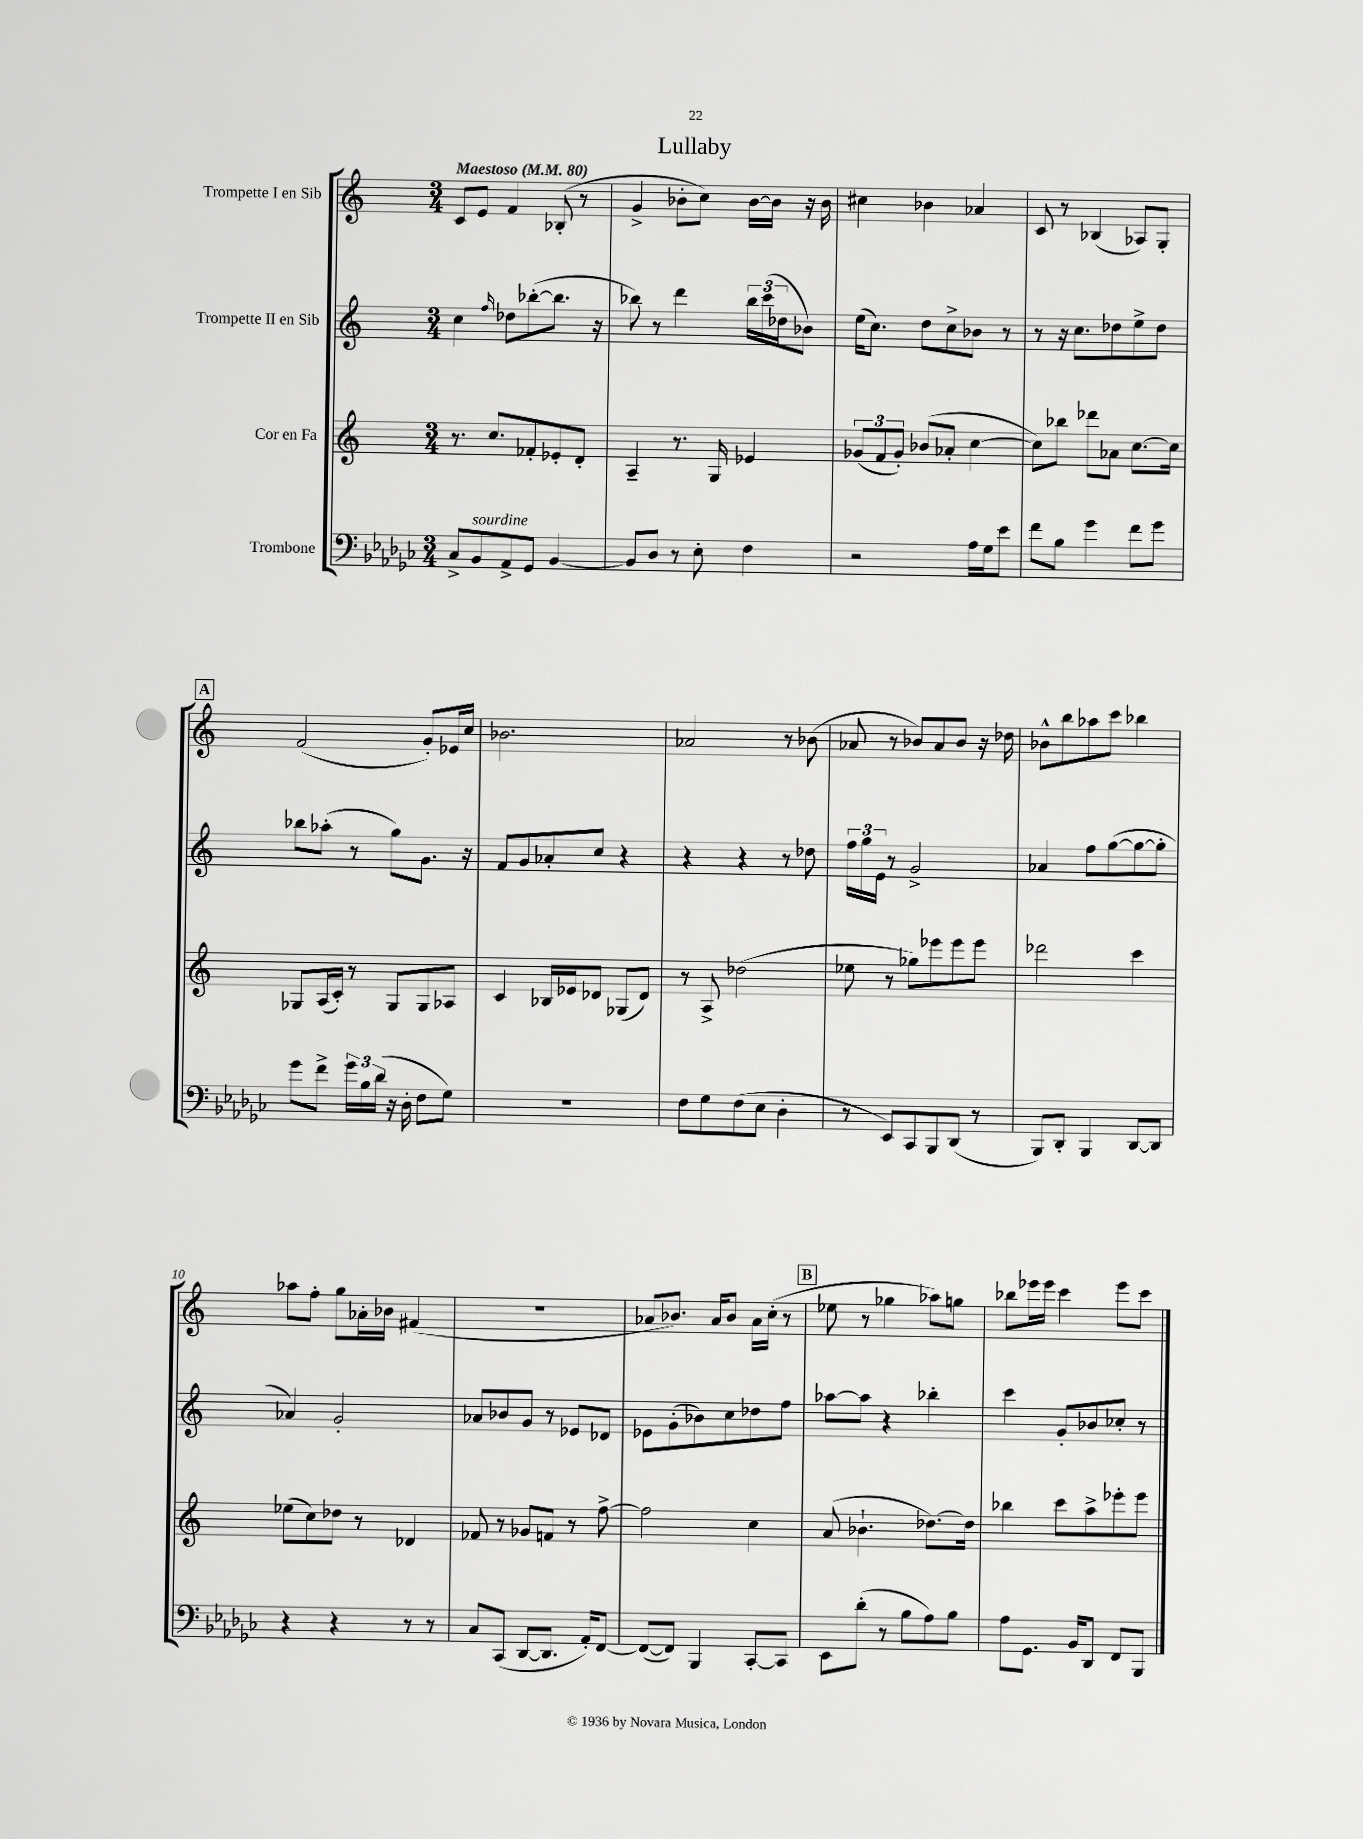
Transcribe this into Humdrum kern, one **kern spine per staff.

**kern	**kern	**kern	**kern
*part4	*part3	*part2	*part1
*staff4	*staff3	*staff2	*staff1
*I"Trombone	*I"Cor en Fa	*I"Trompette II en Sib	*I"Trompette I en Sib
*clefF4	*clefG2	*clefG2	*clefG2
*k[b-e-a-d-g-c-]	*k[]	*k[]	*k[]
*M3/4	*M3/4	*M3/4	*M3/4
*MM80	*MM80	*MM80	*MM80
=1	=1	=1	=1
!	!	!	!LO:TX:a:B:t=Maestoso
8C-^/L	8.r	4cc\	8c/L
!LO:TX:a:i:t=sourdine	!	!	!
8BB-/	.	.	8e/J
.	8.cc/L	.	.
.	.	16qqff/	.
8AA-^/	.	8dd-X\L	4f/
8GG-/J	8f-X'/	([8bb-X'\	.
[4BB-/	8e-X'/	8.bb-\J]	(8B-X'/
.	8d'/J	.	8r
.	.	16r	.
=2	=2	=2	=2
8BB-/L]	4A~/	8bb-X\)	4g^/
8D-/J	.	8r	.
8r	8.r	4ddd\	8b-X'\L
8E-'\	.	.	8cc\J)
.	16G/	.	.
4F\	4e-X/	24bb-\LL	[16b-\LL
.	.	(24ccc\	.
.	.	.	16b-\JJ]
.	.	24dd-X\J	.
.	.	8b-X\J)	16r
.	.	.	16b-\
=3	=3	=3	=3
2r	(12g-X/L	(16ee\KL	4cc#X\
.	.	8.cc\J)	.
.	12f/	.	.
.	12g-'/J)	.	.
.	(8b-X/L	8dd\L	4b-X\
.	8a-X'/J	8cc^\	.
16A-\LL	[4cc\	8b-X\J	4a-X/
16G-\J	.	.	.
8e-\J	.	8r	.
=4	=4	=4	=4
8f\L	8cc\L])	8r	8c/
8B-\J	8bb-X\J	16r	8r
.	.	8.cc\L	.
4g-\	8ddd-X\L	.	(4B-X/
.	8a-X\J	8dd-X\	.
8f\L	[8.cc\L	8ee^\	8A-X/L)
8g-\J	.	8dd-\J	8G'/J
.	16cc\Jk]	.	.
!!LO:LB:g=z
!!LO:REH:place=s1:t=A
=5	=5	=5	=5
8g-\L	8G-X/L	8bb-X\L	(2f/
8f^\J	(16A/L	(8aa-X'\J	.
.	16c'/JJ)	.	.
24g-\LL	8r	8r	.
24B-\	.	.	.
(24d-\JJ	.	.	.
16r	8G-/L	8gg\L)	.
16D-'\	.	.	.
8F\L	8G-/	8.g\J	8g'/L)
8G-\J)	8A-X/J	.	16e-X/L
.	.	16r	16cc/JJ
=6	=6	=6	=6
2.r	4c/	8f/L	2.b-X\
.	.	8g/	.
.	16B-X/LL	8a-X'/	.
.	16e-X/J	.	.
.	8d-X/J	8cc/J	.
.	(8G-X/L	4r	.
.	8d-/J)	.	.
=7	=7	=7	=7
8F\L	8r	4r	2a-X/
8G-\	8A^/	.	.
(8F\	(2dd-X\	4r	.
8E-\J	.	.	.
4D-'\	.	8r	8r
.	.	8dd-X\	(8b-X\
=8	=8	=8	=8
8r	8ee-X\	24ff\LL	8a-X/
.	.	24gg\	.
.	.	24e\JJ	.
8EE-/L)	8r	8r	8r
8CC-/	8gg-X\L)	2g^/	8b-X/L)
8BBB-/	8eee-X\	.	8a-/
(8DD-/J	8eee-\	.	8b-/J
8r	8eee-\J	.	16r
.	.	.	16dd-X\
=9	=9	=9	=9
8BBB-/L)	2ddd-X\	4a-X/	8b-X^^\L
8DD-'/J	.	.	8bb\
4BBB-/	.	8ff\L	8aa-X\
.	.	([8gg\	8ccc\J
[8DD-/L	4ccc\	8gg\_	4bb-X\
8DD-/J]	.	8gg'\J]	.
!!LO:LB:g=z
=10	=10	=10	=10
4r	(8ee-X\L	4a-X/)	8aa-X\L
.	8cc\)	.	8ff'\J
4r	8dd-X\J	2g'/	8gg\L
.	8r	.	16a-X'\L
.	.	.	16b-X\JJ
8r	4d-X/	.	(4f#X/
8r	.	.	.
=11	=11	=11	=11
8C-/L	8f-X/	8a-X/L	2.r
(8CC-/J	8r	8b-X/	.
[8DD-/L	8g-X/L	8g/J	.
8.DD-/J]	8fn/J	8r	.
.	8r	8e-X/L	.
16AA-'/KL)	.	.	.
[8FF/J	[8ff^\	8d-X/J	.
=12	=12	=12	=12
(8FF/L_	2ff\]	8e-X\L	8a-X/L
8FF/J])	.	(8g'\	8.b-X/J)
4BBB-/	.	8b-X\)	.
.	.	.	16a-/KL
.	.	8cc\	8b-/J
[8CC-'/L	4cc\	8dd-X\	16a-\LL
.	.	.	(16cc'\JJ
8CC-/J]	.	8ff\J	8r
!!LO:REH:place=s1:t=B
=13	=13	=13	=13
8EE-\L	(8a/	[8aa-X\L	8ee-X\
(8d-'\J	4.b-X`\	8aa-\J]	8r
8r	.	4r	4gg-X\
8B-\L	.	.	.
8A-\)	[8.dd-X\L)	4bb-X'\	8aa-X\L)
8B-\J	.	.	8ggn\J
.	16dd-\Jk]	.	.
=14	=14	=14	=14
8A-\L	4bb-X\	4ccc\	8bb-X\L
8.GG-\J	.	.	16eee-X\L
.	.	.	16eee-\JJ
.	8ccc\L	8g'/L	4ccc\
16BB-/KL	.	.	.
8DD-/J	8aa^\	8b-X/	.
8FF/L	8eee-X'\	8cc-X'/J	8eee-\L
8BBB-/J	8eee-\J	8r	8ccc\J
==	==	==	==
*-	*-	*-	*-
